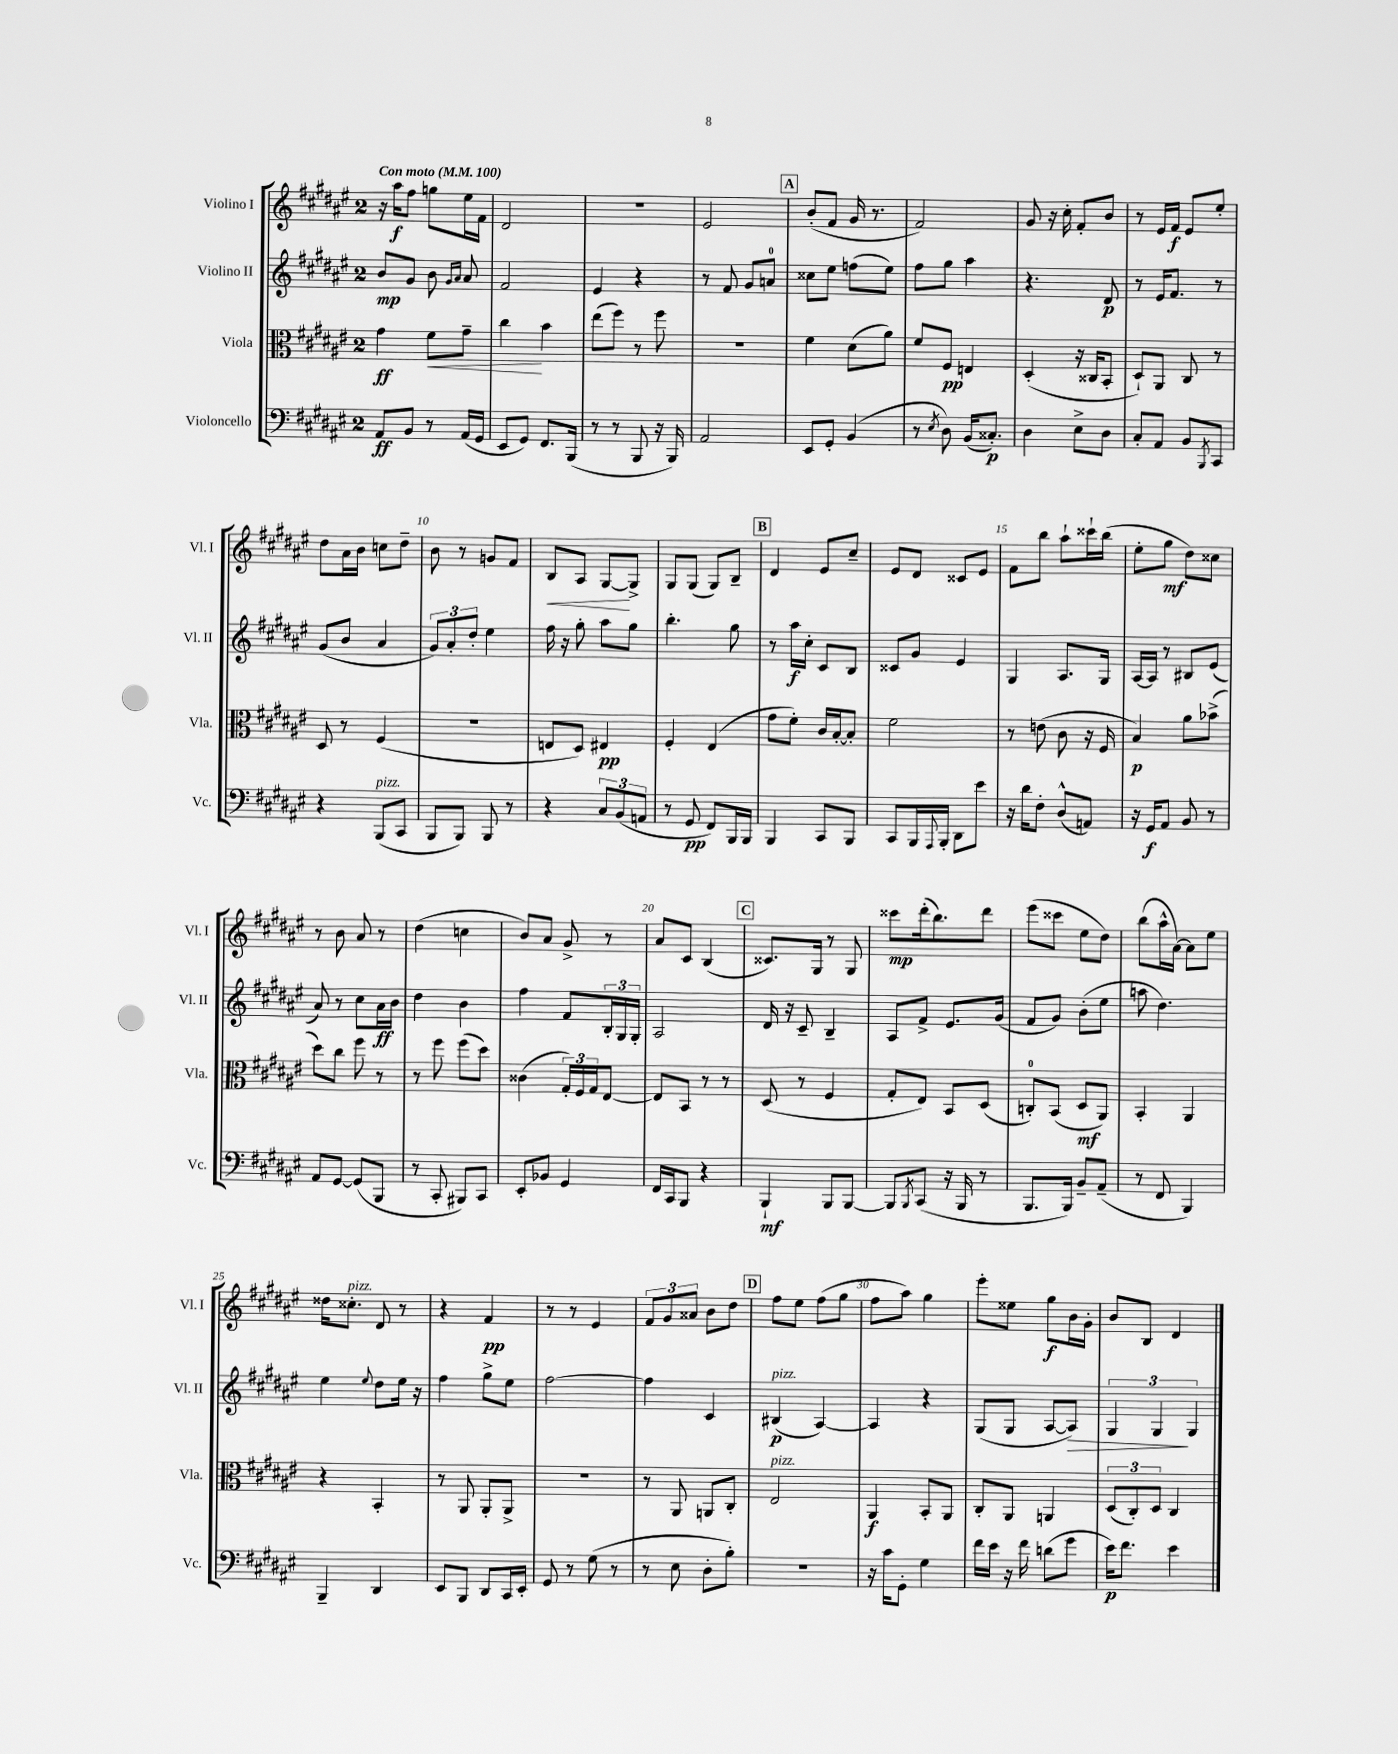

**kern	**kern	**kern	**kern
*staff4	*staff3	*staff2	*staff1
*clefF4	*clefC3	*clefG2	*clefG2
*k[f#c#g#d#a#e#]	*k[f#c#g#d#a#e#]	*k[f#c#g#d#a#e#]	*k[f#c#g#d#a#e#]
*M2/4	*M2/4	*M2/4	*M2/4
*MM100	*MM100	*MM100	*MM100
8AA#	4g#	8b	16r
.	.	.	16aa#
8BB	.	8g#	8ff#
8r	8f#	8b	8gg
.	.	16qqg#	.
.	.	16qqa#	.
(16AA#	8g#~	8a#	16ee#
16GG#	.	.	16f#
=	=	=	=
8EE#	4cc#	2f#	2d#
8GG#)	.	.	.
8.FF#	4b	.	.
(16BBB	.	.	.
=	=	=	=
8r	(8ee#	4e#	2r
8r	8ff#)	.	.
8BBB	8r	4r	.
16r	8ff#	.	.
16BBB)	.	.	.
=	=	=	=
2AA#	2r	8r	2e#
.	.	8f#	.
.	.	8g#	.
.	.	8a	.
=	=	=	=
8EE#	4f#	8cc##	(8b'
8GG#'	.	8ee#	8f#
(4BB	(8d#	(8ff	16g#
.	.	.	8.r
.	8a#)	8ee#)	.
=	=	=	=
8r	8f#	8ff#	2f#)
8qE#	.	.	.
8D#)	8F#	8gg#	.
(16BB	4E	4aa#	.
8.C##')	.	.	.
=	=	=	=
4D#	(4D#'	4.r	8g#
.	.	.	16r
.	.	.	16cc#'
8E#^	16r	.	8f#'
.	16C##	.	.
8D#	8BB'	8d#	8b
=	=	=	=
8C#'	8D#`)	8r	8r
8AA#	8AA#	16e#	16e#
.	.	8.f#	16f#
8BB	8C#	.	8e#
8qBBB	.	.	.
8CC#	8r	8r	8ee#'
=	=	=	=
4r	8D#	(8g#	8dd#
.	8r	8b	16a#
.	.	.	16b
(8BBB	(4F#	4a#	8cc
8CC#	.	.	8dd#~
=	=	=	=
8BBB	2r	12g#)	8b
.	.	12a#'	.
8BBB)	.	.	8r
.	.	12dd#'	.
8BBB	.	4ee#	8g
8r	.	.	8f#
=	=	=	=
4r	8E	16ff#	8B
.	.	16r	.
.	8D#)	8gg#'	8A#
12C#	4E#	8aa#	[8G#
(12BB	.	.	.
.	.	8gg#	8G#^]
12AA	.	.	.
=	=	=	=
8r	4F#'	4.bb'	8G#
8GG#	.	.	(8G#
8FF#)	(4E#	.	8G#)
16BBB	.	8gg#	8B~
16BBB	.	.	.
=	=	=	=
4BBB	8g#	8r	4d#
.	8f#')	16aa#	.
.	.	16cc#'	.
8CC#	16c#	8c#	8e#
.	[16B'	.	.
8BBB	8B']	8B	8cc#~
=	=	=	=
8CC#	2f#	8c##	8e#
16BBB	.	8g#	8d#
8qqAAA#	.	.	.
16BBB'	.	.	.
8DD#	.	4e#	8c##
8e#	.	.	8e#
=	=	=	=
16r	8r	4G#	8f#
16d#	.	.	.
8F#'	(8e	.	8bb
(8D#^^	8c#	8.A#	8aa#`
8AA)	16r	.	16ccc##`
.	16F#	16G#	(16bb
=	=	=	=
16r	4B)	[16A#	8ee#'
16GG#	.	16A#]	.
8AA#	.	8r	8gg#
8BB	8a#	8B#	8dd#)
8r	(8b-^	(8e#	8cc##
=	=	=	=
8AA#	8dd#)	8a#)	8r
[8GG#	8cc#	8r	8b
(8GG#]	8ff#	8cc#	8a#
8BBB	8r	16a#	8r
.	.	16b	.
=	=	=	=
8r	8r	4dd#	(4dd#
8CC#'	8ff#	.	.
8BBB#)	(8ff#	4b	4cc
8CC#	8dd#)	.	.
=	=	=	=
8EE#'	(4c##	4ff#	8b)
8BB-	.	.	8a#
4GG#	24G#')	8f#	8g#^
.	24F#	.	.
.	24G#	.	.
.	[8E#	24B'	8r
.	.	24G#	.
.	.	24G#'	.
=	=	=	=
16FF#	8E#]	2A#	8a#
16CC#	.	.	.
8BBB	8BB	.	8c#
4r	8r	.	(4B
.	8r	.	.
=	=	=	=
4BBB`	(8D#	16d#	8.c##)
.	.	16r	.
.	8r	8c#~	.
.	.	.	16G#
8BBB	4F#	4B~	8r
[8BBB	.	.	8G#
=	=	=	=
8BBB]	8G#'	8A#	8ccc##
8qBBB	.	.	.
(8CC#	8E#)	8f#^	(16ddd#'
.	.	.	8.bb)
16r	8BB	8.e#	.
16BBB	.	.	.
8r	(8D#	.	8ddd#
.	.	(16g#	.
=	=	=	=
8.BBB	8C')	8f#	(8eee#
.	(8BB	8g#)	8ccc##
16BBB)	.	.	.
8BB~	8D#	(8b'	8ee#
(8AA#~	8AA#)	8ee#	8dd#)
=	=	=	=
8r	4BB'	8aa	(8bb
8FF#	.	4.dd#)	16aa#^^
.	.	.	[16a#)
4BBB)	4AA#	.	8a#]
.	.	.	8ee#
=	=	=	=
4BBB~	4r	4ee#	16dd##
.	.	.	8.cc##'
.	.	8qqee#	.
4DD#	4BB'	8dd#	8d#
.	.	16ee#	8r
.	.	16r	.
=	=	=	=
8EE#	8r	4ff#	4r
8BBB	8AA#	.	.
8DD#	8AA#'	8gg#^	4f#
16CC#	8AA#^	8ee#	.
16EE#'	.	.	.
=	=	=	=
8GG#	2r	[2ff#	8r
8r	.	.	8r
(8G#	.	.	4e#
8r	.	.	.
=	=	=	=
8r	8r	4ff#]	12f#
.	.	.	12g#
8E#	8AA#	.	.
.	.	.	12a##
8D#'	8AA	4c#	8b
8B')	8C#'	.	8dd#
=	=	=	=
2r	2E#	(4B#	8ff#
.	.	.	8ee#
.	.	[4A#)	(8ff#
.	.	.	8gg#
=	=	=	=
16r	4AA#	4A#]	8ff#
16c#	.	.	.
8GG#'	.	.	8aa#)
4G#	8BB'	4r	4gg#
.	8AA#	.	.
=	=	=	=
16f#	8C#'	(8G#	8eee#'
16e#	.	.	.
16r	8AA#	8G#	8ee##
16f#	.	.	.
(8d	4AA	[8A#	8gg#
8g#	.	8A#])	16b
.	.	.	16g#'
=	=	=	=
16e#)	(12D#	6G#	8b
8.f#	.	.	.
.	12C#')	.	.
.	.	.	8B
.	12D#	6G#	.
4e#	4C#	.	4d#
.	.	6G#	.
==	==	==	==
*-	*-	*-	*-
